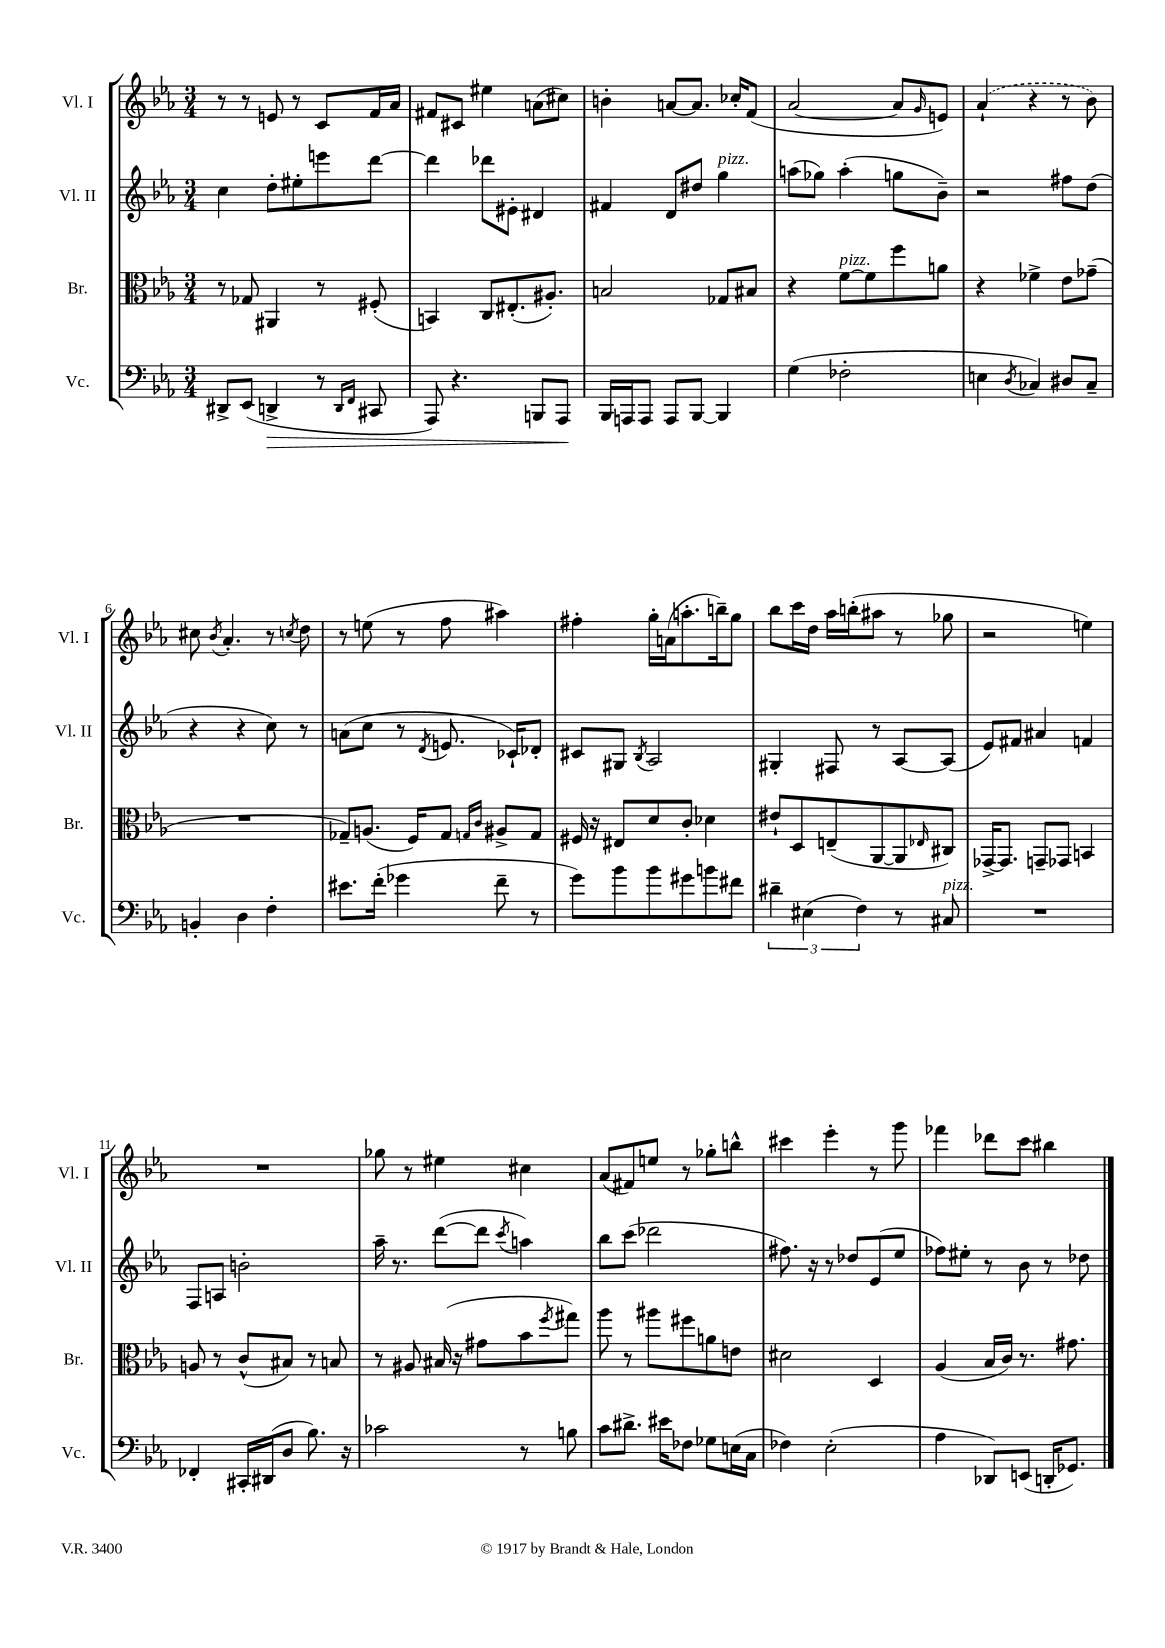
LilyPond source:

<<
\new StaffGroup <<
\new Staff = "s0" \with { instrumentName = "Vl. I" shortInstrumentName = "Vl. I" } {
    \clef treble \key ees \major \numericTimeSignature \time 3/4
    r8 r8 e'8 r8 c'8 f'16 aes'16 |
    fis'8 cis'8 eis''4 a'8( cis''8) |
    b'4-. a'8~ a'8. ces''16-. f'8( |
    aes'2~ aes'8 \grace { g'16 } e'8) |
    \once \slurDashed aes'4-!( r4 r8 bes'8) |
    cis''8 \acciaccatura { bes'8 } aes'4.-. r8 \acciaccatura { c''8 } d''8 |
    r8 e''8( r8 f''8 ais''4) |
    fis''4-. g''16-. a'16( a''8.-. b''16--) g''8 |
    bes''8 c'''16 d''16 aes''16 b''16-.( ais''8 r8 ges''8 |
    r2 e''4) |
    R2. |
    ges''8 r8 eis''4 cis''4 |
    aes'8( fis'8) e''8 r8 ges''8-. b''8-^ |
    cis'''4 ees'''4-. r8 g'''8 |
    fes'''4 des'''8 c'''8 bis''4 \bar "|." |
}
\new Staff = "s1" \with { instrumentName = "Vl. II" shortInstrumentName = "Vl. II" } {
    \clef treble \key ees \major \numericTimeSignature \time 3/4
    c''4 d''8-. eis''8-. e'''8 d'''8~ |
    d'''4 des'''8 eis'8-. dis'4 |
    fis'4 d'8 dis''8 g''4^\markup { \italic "pizz." } |
    a''8( ges''8) a''4-.( g''8 bes'8--) |
    r2 fis''8 d''8( |
    r4 r4 c''8) r8 |
    a'8( c''8 r8 \acciaccatura { d'8 } e'8. ces'16-!) des'8-. |
    cis'8 gis8 \acciaccatura { bes8 } aes2 |
    gis4-. fis8 r8 aes8~ aes8( |
    ees'8) fis'8 ais'4 f'4 |
    f8 a8 b'2-. |
    aes''16-- r8. d'''8~( d'''8 \acciaccatura { c'''8 } a''4) |
    bes''8 c'''8( des'''2 |
    fis''8.) r16 r8 des''8 ees'8( ees''8 |
    fes''8) eis''8-. r8 bes'8 r8 des''8 \bar "|." |
}
\new Staff = "s2" \with { instrumentName = "Br." shortInstrumentName = "Br." } {
    \clef alto \key ees \major \numericTimeSignature \time 3/4
    r8 ges8 ais,4 r8 fis8-.( |
    b,4) c8 eis8.-.( ais8.-.) |
    b2 ges8 bis8 |
    r4 f'8~^\markup { \italic "pizz." } f'8 f''8 a'8 |
    r4 fes'4-> ees'8 ges'8--( |
    R2. |
    ges8--) a8.( f16) ges8 \grace { g16 c'16 } ais8-> g8 |
    fis16 r16 eis8 d'8 c'8-. des'4 |
    eis'8-! d8 e8--( aes,8~ aes,8 \grace { ees16 } cis8) |
    ges,16~-> ges,8. g,8-- ges,8 b,4 |
    a8 r8 c'8-^( bis8) r8 b8 |
    r8 ais8 bis16( r16 gis'8 bes'8 \acciaccatura { f''8 } gis''8) |
    aes''8 r8 ais''8 fis''8 a'8 e'8 |
    dis'2 d4 |
    aes4( bes16 c'16) r8. gis'8. \bar "|." |
}
\new Staff = "s3" \with { instrumentName = "Vc." shortInstrumentName = "Vc." } {
    \clef bass \key ees \major \numericTimeSignature \time 3/4
    dis,8-> ees,8( d,4->\> r8 \grace { d,16 f,16 } cis,8 |
    aes,,8) r4. b,,8 aes,,8\! |
    bes,,16 a,,16 a,,8 a,,8 bes,,8~ bes,,4 |
    g4( fes2-. |
    e4 \acciaccatura { d8 } ces4) dis8 ces8-- |
    b,4-. d4 f4-. |
    eis'8. f'16-.( ges'4 f'8-- r8 |
    g'8) bes'8 bes'8 gis'8 b'8 fis'8 |
    \tuplet 3/2 { dis'4-- eis4( f4) } r8 cis8^\markup { \italic "pizz." } |
    R2. |
    fes,4-. cis,16-. dis,16( d8 bes8.) r16 |
    ces'2 r8 b8 |
    c'8 dis'8.-> eis'16 fes8 ges8 e16( c16 |
    fes4) ees2-.( |
    aes4 des,8) e,8( d,16-. ges,8.) \bar "|." |
}
>>
>>
